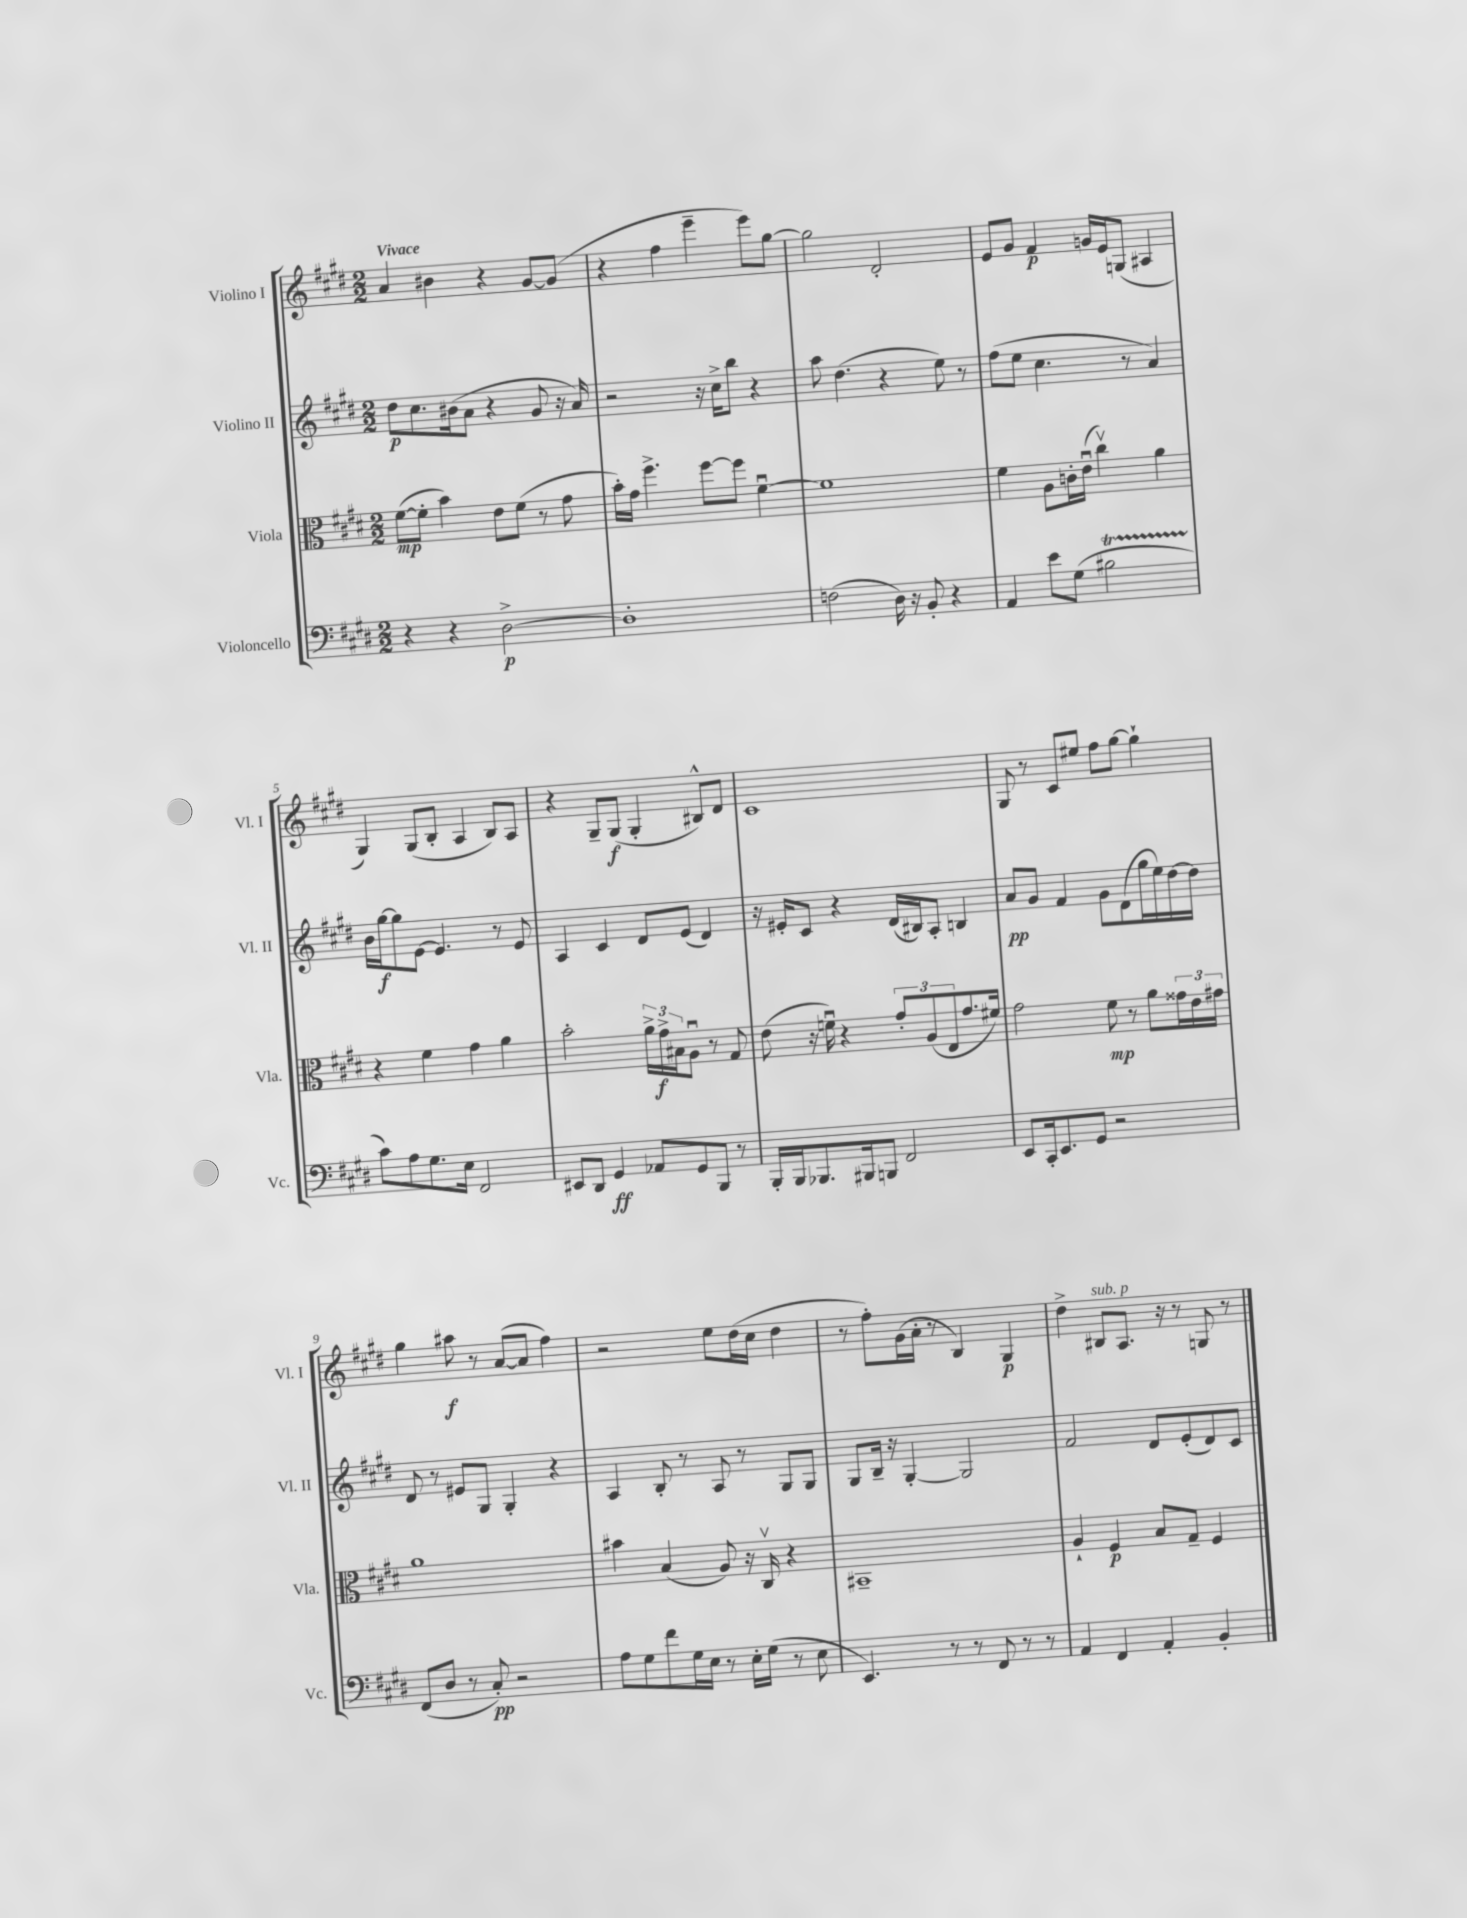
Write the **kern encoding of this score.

**kern	**dynam	**kern	**dynam	**kern	**dynam	**kern	**dynam
*part4	*part4	*part3	*part3	*part2	*part2	*part1	*part1
*staff4	*staff4	*staff3	*staff3	*staff2	*staff2	*staff1	*staff1
*I"Violoncello	*	*I"Viola	*	*I"Violino II	*	*I"Violino I	*
*I'Vc.	*	*I'Vla.	*	*I'Vl. II	*	*I'Vl. I	*
*clefF4	*	*clefC3	*	*clefG2	*	*clefG2	*
*k[f#c#g#d#]	*	*k[f#c#g#d#]	*	*k[f#c#g#d#]	*	*k[f#c#g#d#]	*
*M2/2	*	*M2/2	*	*M2/2	*	*M2/2	*
=1	=1	=1	=1	=1	=1	=1	=1
!	!	!	!	!	!	!LO:TX:a:B:t=Vivace	!
4r	.	([8f#\L	mp	8dd#\L	p	4a/	.
.	.	8f#'\J]	.	8.cc#\	.	.	.
4r	.	4b\)	.	.	.	4b#X\	.
.	.	.	.	(16b#X\k	.	.	.
.	.	.	.	8a\J	.	.	.
[2D#^\	p	8e\L	.	4r	.	4r	.
.	.	(8f#\J	.	.	.	.	.
.	.	8r	.	8g#/	.	[8g#/L	.
.	.	8g#\	.	16r	.	(8g#/J]	.
.	.	.	.	16a/)	.	.	.
=2	=2	=2	=2	=2	=2	=2	=2
1D#']	.	16b'\LL)	.	2r	.	4r	.
.	.	16g#\JJ	.	.	.	.	.
.	.	4.ff#^\	.	.	.	.	.
.	.	.	.	.	.	4ff#\	.
.	.	[8ff#\L	.	16r	.	4eee~\	.
.	.	.	.	16cc#^\KL	.	.	.
.	.	8ff#\J]	.	8bb\J	.	.	.
.	.	[4f#u\	.	4r	.	8eee\L)	.
.	.	.	.	.	.	[8gg#\J	.
=3	=3	=3	=3	=3	=3	=3	=3
(2Fn\	.	1f#]	.	8aa\	.	2gg#\]	.
.	.	.	.	(4.dd#\	.	.	.
16D#\)	.	.	.	4r	.	2d#'/	.
16r	.	.	.	.	.	.	.
8BB'/	.	.	.	.	.	.	.
4r	.	.	.	8ee\)	.	.	.
.	.	.	.	8r	.	.	.
=4	=4	=4	=4	=4	=4	=4	=4
4AA/	.	4f#\	.	(8ff#\L	.	8e/L	.
.	.	.	.	8ee\J	.	8g#/J	.
8e\L	.	8A\L	.	4.cc#\	.	4f#/	p
(8G#\J	.	16cn'\L	.	.	.	.	.
.	.	(16eu\JJ	.	.	.	.	.
2B#Xt\	.	4cc#v\)	.	.	.	16gn/LL	.
.	.	.	.	.	.	16e/J	.
.	.	.	.	8r	.	(8Gn/J	.
.	.	4a\	.	4a/)	.	4A#X/	.
!!LO:LB:g=z
=5	=5	=5	=5	=5	=5	=5	=5
8c#\L)	.	4r	.	16b\LL	.	4G#/)	.
.	.	.	.	[16gg#\J	f	.	.
8A\	.	.	.	8gg#\]	.	.	.
8.G#\	.	4f#\	.	[8e\J	.	(8G#/L	.
.	.	.	.	4.e/]	.	8B'/J	.
16E\Jk	.	.	.	.	.	.	.
2FF#/	.	4g#\	.	.	.	4A/	.
.	.	4a\	.	8r	.	8B/L)	.
.	.	.	.	8e/	.	8A/J	.
=6	=6	=6	=6	=6	=6	=6	=6
8EE#X/L	.	2b'\	.	4A/	.	4r	.
8DD#/J	.	.	.	.	.	.	.
4GG#/	ff	.	.	4c#/	.	8G#~/L	.
.	.	.	.	.	.	(8G#/J	f
8AA-X/L	.	24a^\LL	.	8d#/L	.	4G#'/	.
.	.	24g#^\	f	.	.	.	.
.	.	24B#X\J	.	.	.	.	.
8GG#/	.	8Au\J	.	(8e/J	.	.	.
8BBB/J	.	8r	.	4d#/)	.	8B#X^^/L)	.
8r	.	8G#/	.	.	.	8d#/J	.
=7	=7	=7	=7	=7	=7	=7	=7
16BBB'/LL	.	(8e\	.	16r	.	1c#	.
16BBB/J	.	.	.	16e#X'/KL	.	.	.
8.BBB-X/	.	16r	.	8c#/J	.	.	.
.	.	16fnu\)	.	.	.	.	.
.	.	4r	.	4r	.	.	.
16BBB#X/k	.	.	.	.	.	.	.
8BBBn/J	.	.	.	.	.	.	.
2FF#/	.	12g#'/L	.	(16d#/LL	.	.	.
.	.	.	.	16B#X/J)	.	.	.
.	.	(12A/	.	.	.	.	.
.	.	.	.	8A'/J	.	.	.
.	.	12E/	.	.	.	.	.
.	.	8.g#/	.	4Bn/	.	.	.
.	.	16f#X/Jk)	.	.	.	.	.
=8	=8	=8	=8	=8	=8	=8	=8
8EE/L	.	2g#\	.	8a/L	pp	8G#/	.
16CC#'/k	.	.	.	8g#/J	.	8r	.
8.EE/	.	.	.	.	.	.	.
.	.	.	.	4f#/	.	8c#/L	.
8GG#/J	.	.	.	.	.	8ee#X/J	.
2r	.	8f#\	mp	8g#\L	.	8ff#\L	.
.	.	8r	.	(8d#\	.	[8gg#\J	.
.	.	8a\L	.	16gg#\L	.	4gg#`\]	.
.	.	.	.	16ee\)	.	.	.
.	.	24g##X\L	.	[16dd#\	.	.	.
.	.	24e\	.	.	.	.	.
.	.	.	.	16dd#\JJ]	.	.	.
.	.	24g#X\JJ	.	.	.	.	.
!!LO:LB:g=z
=9	=9	=9	=9	=9	=9	=9	=9
(8FF#/L	.	1a	.	8d#/	.	4gg#\	.
8D#/J	.	.	.	8r	.	.	.
8r	.	.	.	8e#X/L	.	8aa#X\	f
8C#'/)	pp	.	.	8G#/J	.	8r	.
2r	.	.	.	4G#'/	.	([8a/L	.
.	.	.	.	.	.	8a/J]	.
.	.	.	.	4r	.	4ff#\)	.
=10	=10	=10	=10	=10	=10	=10	=10
8A\L	.	4b#X\	.	4A/	.	2r	.
8G#\	.	.	.	.	.	.	.
8f#\	.	(4B/	.	8B'/	.	.	.
16G#\L	.	.	.	8r	.	.	.
16E\JJ	.	.	.	.	.	.	.
8r	.	8A/)	.	8A/	.	8ee\L	.
16E'\LL	.	16r	.	8r	.	(16dd#\L	.
(16G#\JJ	.	16C#v/	.	.	.	16cc#\JJ	.
8r	.	4r	.	8G#/L	.	4dd#\	.
8E\	.	.	.	8G#/J	.	.	.
=11	=11	=11	=11	=11	=11	=11	=11
4.EE/)	.	1BB#X~	.	8G#/L	.	8r	.
.	.	.	.	16B~/Jk	.	8ff#'\L)	.
.	.	.	.	16r	.	.	.
.	.	.	.	[4G#'/	.	(16g#\L	.
.	.	.	.	.	.	16a'\JJ	.
8r	.	.	.	.	.	8r	.
8r	.	.	.	2G#/]	.	4B/)	.
8FF#/	.	.	.	.	.	.	.
8r	.	.	.	.	.	4G#/	p
8r	.	.	.	.	.	.	.
=12	=12	=12	=12	=12	=12	=12	=12
4AA/	.	4A`/	.	2f#/	.	4dd#^\	.
!	!	!	!	!	!	!LO:TX:a:i:t=sub. p	!
4FF#/	.	4F#/	p	.	.	8B#X/L	.
.	.	.	.	.	.	8.A/J	.
4AA'/	.	8B/L	.	8d#/L	.	.	.
.	.	.	.	.	.	16r	.
.	.	8G#~/J	.	(8e'/	.	8r	.
4BB'/	.	4F#/	.	8d#/)	.	8Gn/	.
.	.	.	.	8c#/J	.	8r	.
==	==	==	==	==	==	==	==
*-	*-	*-	*-	*-	*-	*-	*-
